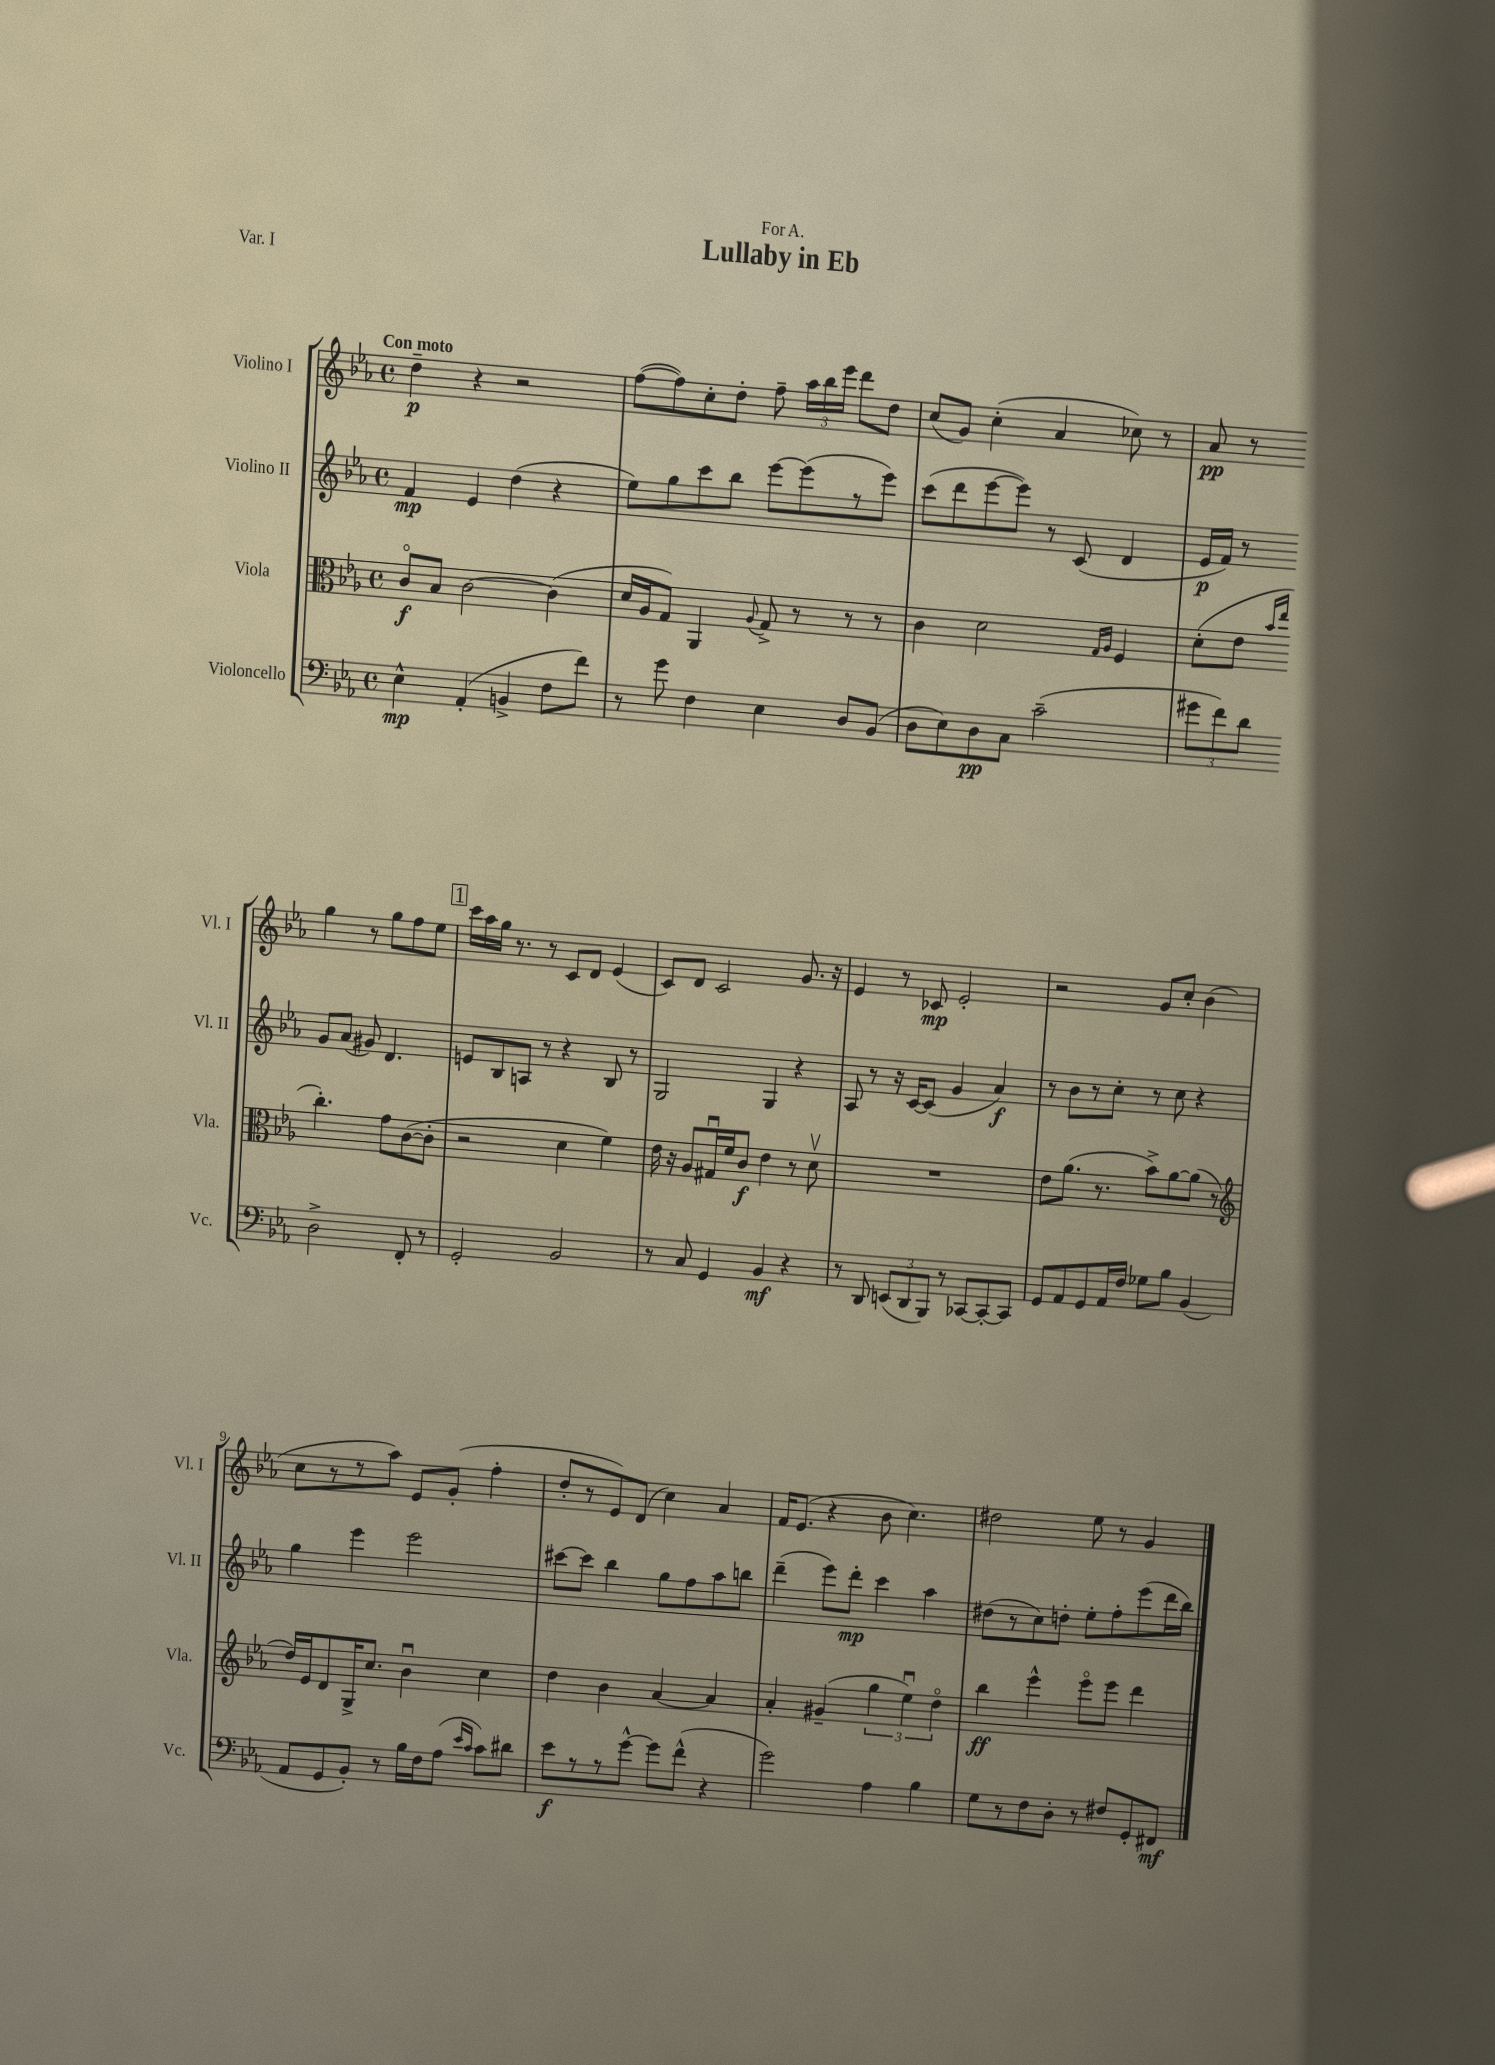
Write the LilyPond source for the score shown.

\header { title = "Lullaby in Eb" dedication = "For A." piece = "Var. I" }
<<
\new StaffGroup <<
\new Staff = "s0" \with { instrumentName = "Violino I" shortInstrumentName = "Vl. I" } {
    \clef treble \key ees \major \defaultTimeSignature \time 4/4 \tempo "Con moto"
    \autoBeamOff d''4--\p r4 r2 |
    f''8[~( f''8) c''8-. d''8]-. f''8-- \tuplet 3/2 { aes''16[ bes''16 ees'''16] } d'''8[ d''8] |
    c''8[( g'8]) c''4-.( aes'4 ces''8) r8 |
    aes'8\pp r8 g''4 r8 g''8[ f''8 ees''8] |
    \mark \markup { \box "1" } c'''16[ aes''16 g''16] r8. r8 c'8[ d'8] ees'4( |
    c'8[) d'8] c'2 g'8. r16 |
    ees'4 r8 ces'8\mp ees'2-. |
    r2 g'8[ c''8]-. bes'4( |
    c''8[ r8 r8 aes''8]) ees'8[ g'8]-.( f''4-. |
    d''8[-. r8 ees'8) d'8]( c''4) aes'4 |
    f'16[ ees'8.]( r4 bes'8 c''4.) |
    dis''2 ees''8 r8 g'4 \bar "|." |
}
\new Staff = "s1" \with { instrumentName = "Violino II" shortInstrumentName = "Vl. II" } {
    \clef treble \key ees \major \defaultTimeSignature \time 4/4
    \autoBeamOff f'4\mp ees'4 d''4( r4 |
    ees''8[) g''8 c'''8 bes''8] ees'''8[~ ees'''8( r8 ees'''8]) |
    c'''8[( d'''8 ees'''8~ ees'''8]) r8 c'8( d'4 |
    ees'16[\p f'16]) r8 g'8[ aes'8]( gis'8) d'4. |
    \mark \markup { \box "1" } e'8[ bes8 a8] r8 r4 bes8 r8 |
    g2 g4 r4 |
    aes8 r8 r16 c'16[~ c'8]( g'4 aes'4\f) |
    r8 bes'8[ r8 c''8]-. r8 c''8 r4 |
    g''4 ees'''4 ees'''2 |
    cis'''8[~ cis'''8] bes''4 g''8[ f''8 aes''8 b''8] |
    d'''4--( ees'''8[) d'''8]-.\mp c'''4 aes''4 |
    dis''8[( r8 c''8) d''8]-. ees''8[-. f''8-. ees'''8( d'''16 bes''16]) \bar "|." |
}
\new Staff = "s2" \with { instrumentName = "Viola" shortInstrumentName = "Vla." } {
    \clef alto \key ees \major \defaultTimeSignature \time 4/4
    \autoBeamOff c'8[\flageolet\f bes8] c'2~ c'4( |
    d'16[ aes16 g8]) aes,4 \appoggiatura { aes8 } g8-> r8 r8 r8 |
    c'4 d'2 \grace { g16[ aes16] } f4 |
    d'8[-.( ees'8] \grace { bes'16[ ees''16] } c''4.-.) g'8[ c'8~( c'8]-. |
    \mark \markup { \box "1" } r2 d'4 f'4) |
    ees'16 r16 aes8[ gis16\downbow f'16 c'8]\f ees'4 r8 d'8\upbow |
    R1 |
    ees'8[ aes'8.]( r8. bes'8[->) aes'8~ aes'8]( r8 |
    \clef treble d''16[) ees'16 d'8 g16-> c''8.] bes'4\downbow c''4 |
    d''4 bes'4 aes'4~ aes'4 |
    aes'4-. gis'4--( \tuplet 3/2 { g''4 ees''4\downbow) d''4\flageolet } |
    bes''4\ff ees'''4-^ ees'''8[\flageolet ees'''8] d'''4 \bar "|." |
}
\new Staff = "s3" \with { instrumentName = "Violoncello" shortInstrumentName = "Vc." } {
    \clef bass \key ees \major \defaultTimeSignature \time 4/4
    \autoBeamOff ees4-^\mp aes,4-.( b,4-> f8[ f'8]) |
    r8 g'8 f4 ees4 d8[ bes,8]( |
    d8[ ees8) d8\pp c8] c'2--( |
    \tuplet 3/2 { gis'8[ f'8) d'8] } d2-> f,8-. r8 |
    \mark \markup { \box "1" } g,2-. bes,2 |
    r8 c8 g,4 bes,4\mf r4 |
    r8 d,8 \tuplet 3/2 { e,8[( d,8 bes,,8]) } r8 ces,8[~ ces,8~-. ces,8] |
    g,8[ aes,8 g,8 aes,16 f16] ges8[ bes8] bes,4( |
    aes,8[ g,8 bes,8]-.) r8 bes16[ f16 aes8]( \grace { ees'16[ c'16] } c'8[) dis'8] |
    ees'8[\f r8 r8 g'8]~-^ g'8[ f'8]-^( r4 |
    g'2) aes4 bes4 |
    g8[ r8 f8 d8]-. r8 fis8[ g,8-. fis,8]\mf \bar "|." |
}
>>
>>
